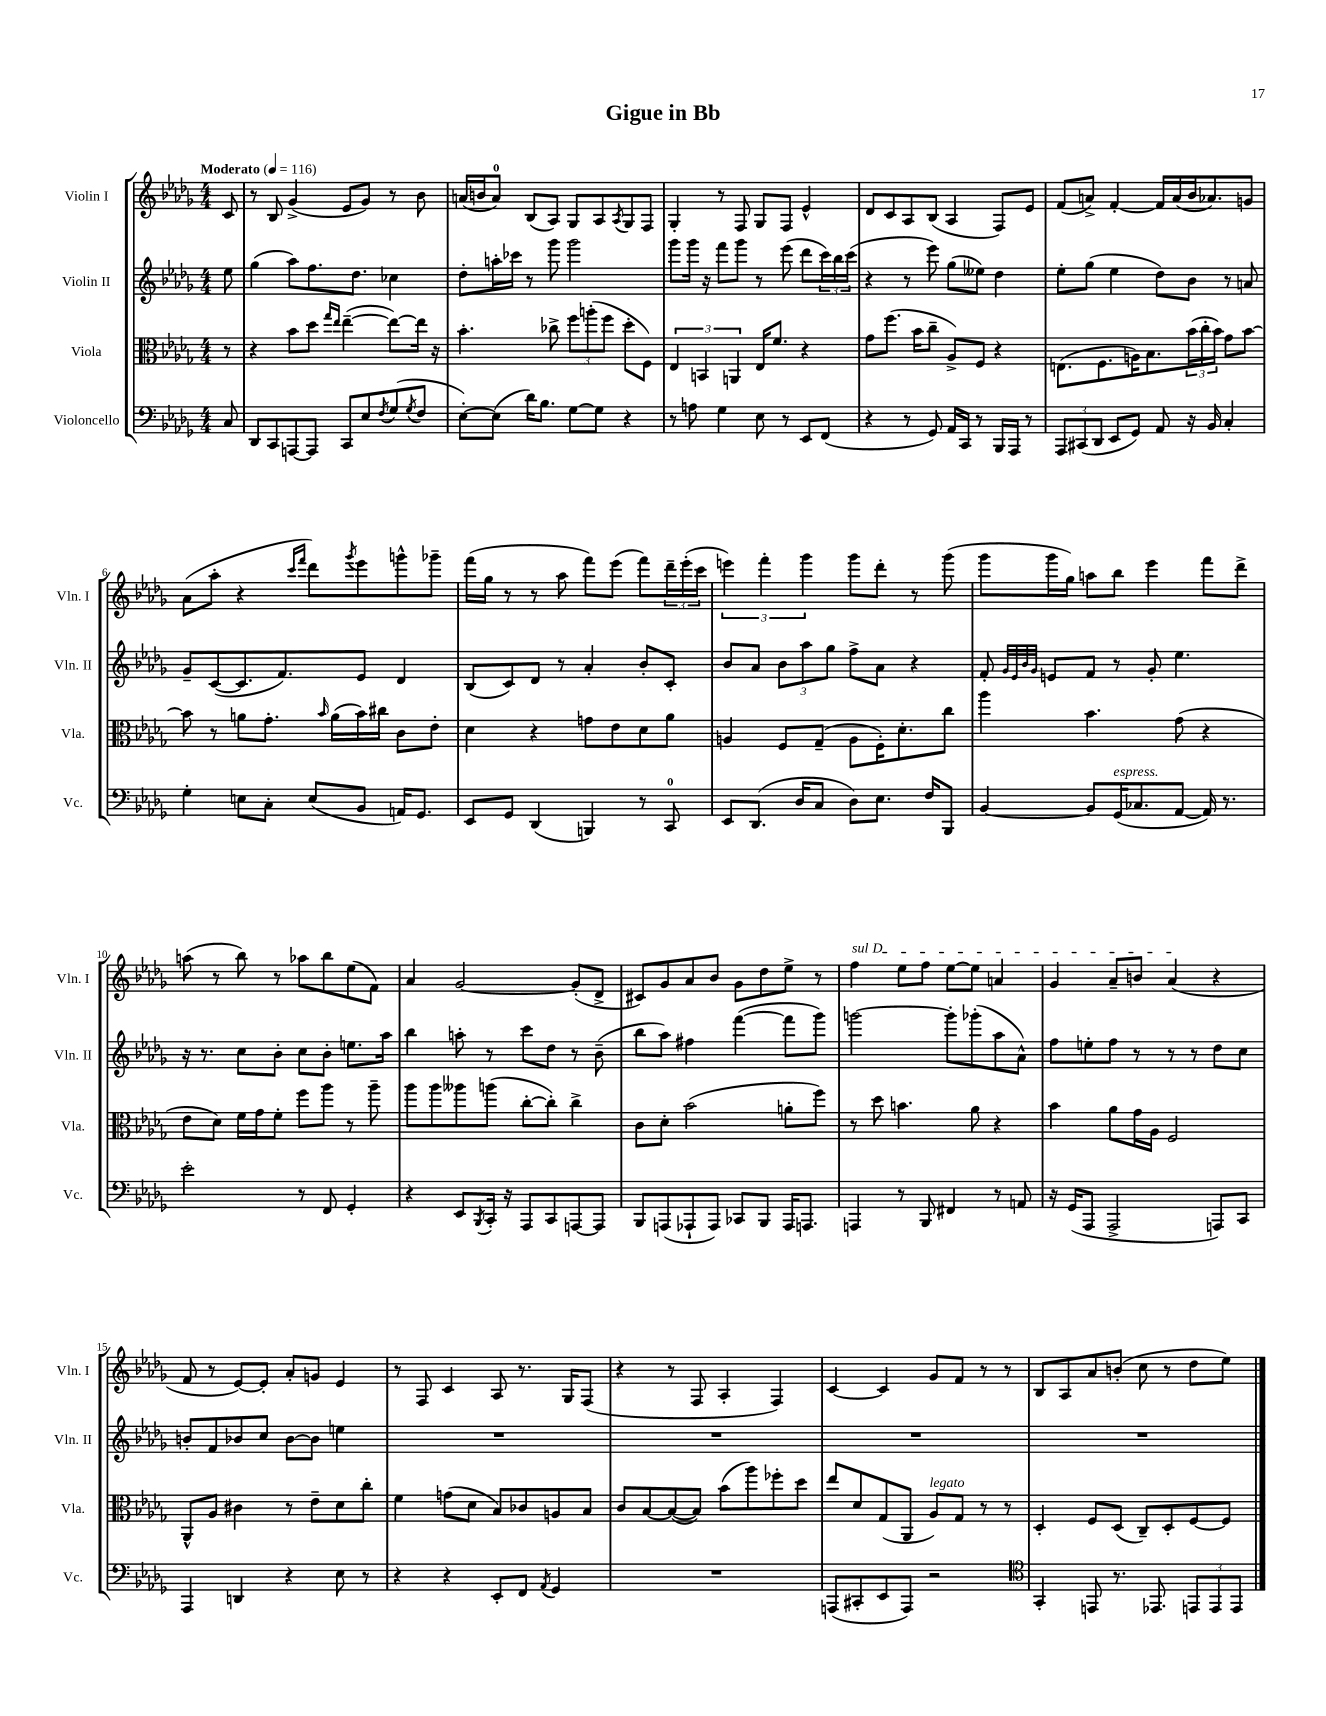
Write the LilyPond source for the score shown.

\header { title = "Gigue in Bb" }
<<
\new StaffGroup <<
\new Staff = "s0" \with { instrumentName = "Violin I" shortInstrumentName = "Vln. I" } {
    \clef treble \key des \major \numericTimeSignature \time 4/4 \partial 8 \tempo "Moderato" 4 = 116
    c'8 |
    r8 bes8 ges'4->( ees'8 ges'8) r8 bes'8 |
    a'16( b'16 a'8-0) bes8( aes8) ges8 aes8 \acciaccatura { aes8 } ges8 f8 |
    ges4-. r8 f8 ges8 f8 ees'4-^ |
    des'8 c'8 aes8 bes8( aes4 f8) ees'8 |
    f'8( a'8->) f'4~-. f'16 a'16( bes'16 aes'8.) g'8 |
    aes'8( aes''8-. r4 \grace { c'''16 f'''16 } des'''8) \acciaccatura { ges'''8 } ees'''8 g'''8-^ ges'''8-- |
    f'''16( ges''16 r8 r8 aes''8 f'''8) ees'''8( f'''8) \tuplet 3/2 { des'''16-- ees'''16-.( c'''16 } |
    \tuplet 3/2 { e'''4) f'''4-. ges'''4 } ges'''8 des'''8-. r8 ges'''8( |
    ges'''8 ges'''16 ges''16) a''8 bes''8 ees'''4 f'''8 des'''8-> |
    a''8( r8 bes''8) r8 aes''8 bes''8 ees''8( f'8) |
    aes'4 ges'2~ ges'8-.( des'8-> |
    cis'8) ges'8 aes'8 bes'8 ges'8 des''8 ees''8-> r8 |
    \once \override TextSpanner.bound-details.left.text = \markup { \italic "sul D" } f''4\startTextSpan ees''8 f''8 ees''8~ ees''8 a'4 |
    ges'4 aes'8-- b'8 aes'4\stopTextSpan( r4 |
    f'8 r8 ees'8~) ees'8-. aes'8-. g'8 ees'4 |
    r8 f8 c'4 aes8 r8. ges16 f8( |
    r4 r8 f8 aes4-. f4) |
    c'4~ c'4 ges'8 f'8 r8 r8 |
    bes8 aes8 aes'8 b'8-.( c''8 r8 des''8 ees''8) \bar "|." |
}
\new Staff = "s1" \with { instrumentName = "Violin II" shortInstrumentName = "Vln. II" } {
    \clef treble \key des \major \numericTimeSignature \time 4/4 \partial 8
    ees''8 |
    ges''4( aes''8) f''8. des''8. ces''4 |
    des''8-. a''16-. ces'''16 r8 ges'''8 ges'''2 |
    ges'''8 ges'''16 r16 f'''8 ges'''8 r8 ees'''8( des'''8 \tuplet 3/2 { c'''16) bes''16 c'''16( } |
    r4 r8 ees'''8) ges''8( eeses''8) des''4 |
    ees''8-. ges''8( ees''4 des''8) bes'8 r8 a'8 |
    ges'8-- c'8~( c'8. f'8.) ees'8 des'4 |
    bes8( c'8) des'8 r8 aes'4-. bes'8-. c'8-. |
    bes'8 aes'8 \tuplet 3/2 { bes'8 aes''8 ges''8 } f''8-> aes'8 r4 |
    f'8-. \grace { ges'32 ees'32 bes'32 ges'32 } e'8 f'8 r8 ges'8-. ees''4. |
    r16 r8. c''8 bes'8-. c''8 bes'8-. e''8. aes''16 |
    bes''4 a''8-. r8 c'''8 des''8 r8 bes'8--( |
    bes''8 aes''8) fis''4 f'''4~( f'''8 ges'''8) |
    g'''2~ g'''8-. ges'''8-.( aes''8 aes'8-^) |
    f''8 e''8-. f''8 r8 r8 r8 des''8 c''8 |
    b'8-. f'8 bes'8 c''8 bes'8~ bes'8 e''4 |
    R1 |
    R1 |
    R1 |
    R1 \bar "|." |
}
\new Staff = "s2" \with { instrumentName = "Viola" shortInstrumentName = "Vla." } {
    \clef alto \key des \major \numericTimeSignature \time 4/4 \partial 8
    r8 |
    r4 bes'8 des''8 \grace { ges''16 ees''16 } ees''4~--( ees''8~) ees''16 r16 |
    bes'4.-. ces''8-> \tuplet 3/2 { f''8 a''8-.( f''8 } des''8-. f8) |
    \tuplet 3/2 { ees4 b,4 a,4 } ees16 f'8. r4 |
    ges'8 f''8.( bes'16 c''8-- aes8->) f8 r4 |
    e8.( f8. a16) bes8. \tuplet 3/2 { bes'16( c''16-. bes'16) } ges'8 bes'8~ |
    bes'8 r8 a'8 ges'8.-. \grace { bes'16 } a'16( bes'16) cis''16 c'8 ees'8-. |
    des'4 r4 g'8 ees'8 des'8 aes'8 |
    a4 f8 ges8--( a8 f16-.) des'8.-. c''8 |
    aes''4 bes'4. ges'8( r4 |
    ees'8 des'8) f'16 ges'16 f'8-. f''8 aes''8 r8 aes''8-- |
    aes''8 aes''8 aeses''8 a''8( c''8~-. c''8-.) c''4-> |
    c'8 des'8-. bes'2( a'8-. f''8) |
    r8 des''8 b'4. aes'8 r4 |
    bes'4 aes'8 ges'16 aes16 f2 |
    aes,8-^ aes8 cis'4 r8 ees'8-- des'8 c''8-. |
    f'4 g'8( des'8 bes8) ces'8 a8 bes8 |
    c'8 bes8~ bes8~( bes8) bes'8( aes''8) fes''8-. des''8 |
    ees''8 des'8 ges8( aes,8 aes8^\markup { \italic "legato" }) ges8 r8 r8 |
    des4-. f8 des8( c8--) des8-. f8~ f8 \bar "|." |
}
\new Staff = "s3" \with { instrumentName = "Violoncello" shortInstrumentName = "Vc." } {
    \clef bass \key des \major \numericTimeSignature \time 4/4 \partial 8
    c8 |
    des,8 c,8 a,,8~ a,,8 c,8 ees8 \acciaccatura { f8 } ges8( \acciaccatura { ges8 } f8 |
    ees8~-.) ees8( des'16) bes8. ges8~ ges8 r4 |
    r8 a8 ges4 ees8 r8 ees,8 f,8( |
    r4 r8 ges,8) aes,16 c,16 r8 bes,,16 aes,,16 r8 |
    \tuplet 3/2 { aes,,8 cis,8( des,8 } ees,8 ges,8) aes,8 r16 bes,16 c4-. |
    ges4-. e8 c8-. e8( bes,8 a,16) ges,8. |
    ees,8 ges,8 des,4( b,,4) r8 c,8-0 |
    ees,8 des,8.( des16 c8 des8) ees8. f16 bes,,8 |
    bes,4~ bes,8 ges,16^\markup { \italic "espress." }( ces8. aes,8~ aes,16) r8. |
    ees'2-. r8 f,8 ges,4-. |
    r4 ees,8 \acciaccatura { bes,,8 } c,16-. r16 aes,,8 c,8 a,,8~ a,,8 |
    bes,,8 a,,8( aes,,8-! aes,,8) ces,8 bes,,8 aes,,16 a,,8. |
    a,,4 r8 bes,,8 fis,4 r8 a,8 |
    r16 ges,16( aes,,8 aes,,2-> a,,8) c,8 |
    aes,,4 d,4 r4 ees8 r8 |
    r4 r4 ees,8-. f,8 \acciaccatura { aes,8 } ges,4 |
    R1 |
    a,,8( cis,8-. ees,8 a,,8) r2 |
    \clef tenor ges,4-. e,8 r8. ees,8. \tuplet 3/2 { e,8 e,8 e,8 } \bar "|." |
}
>>
>>
